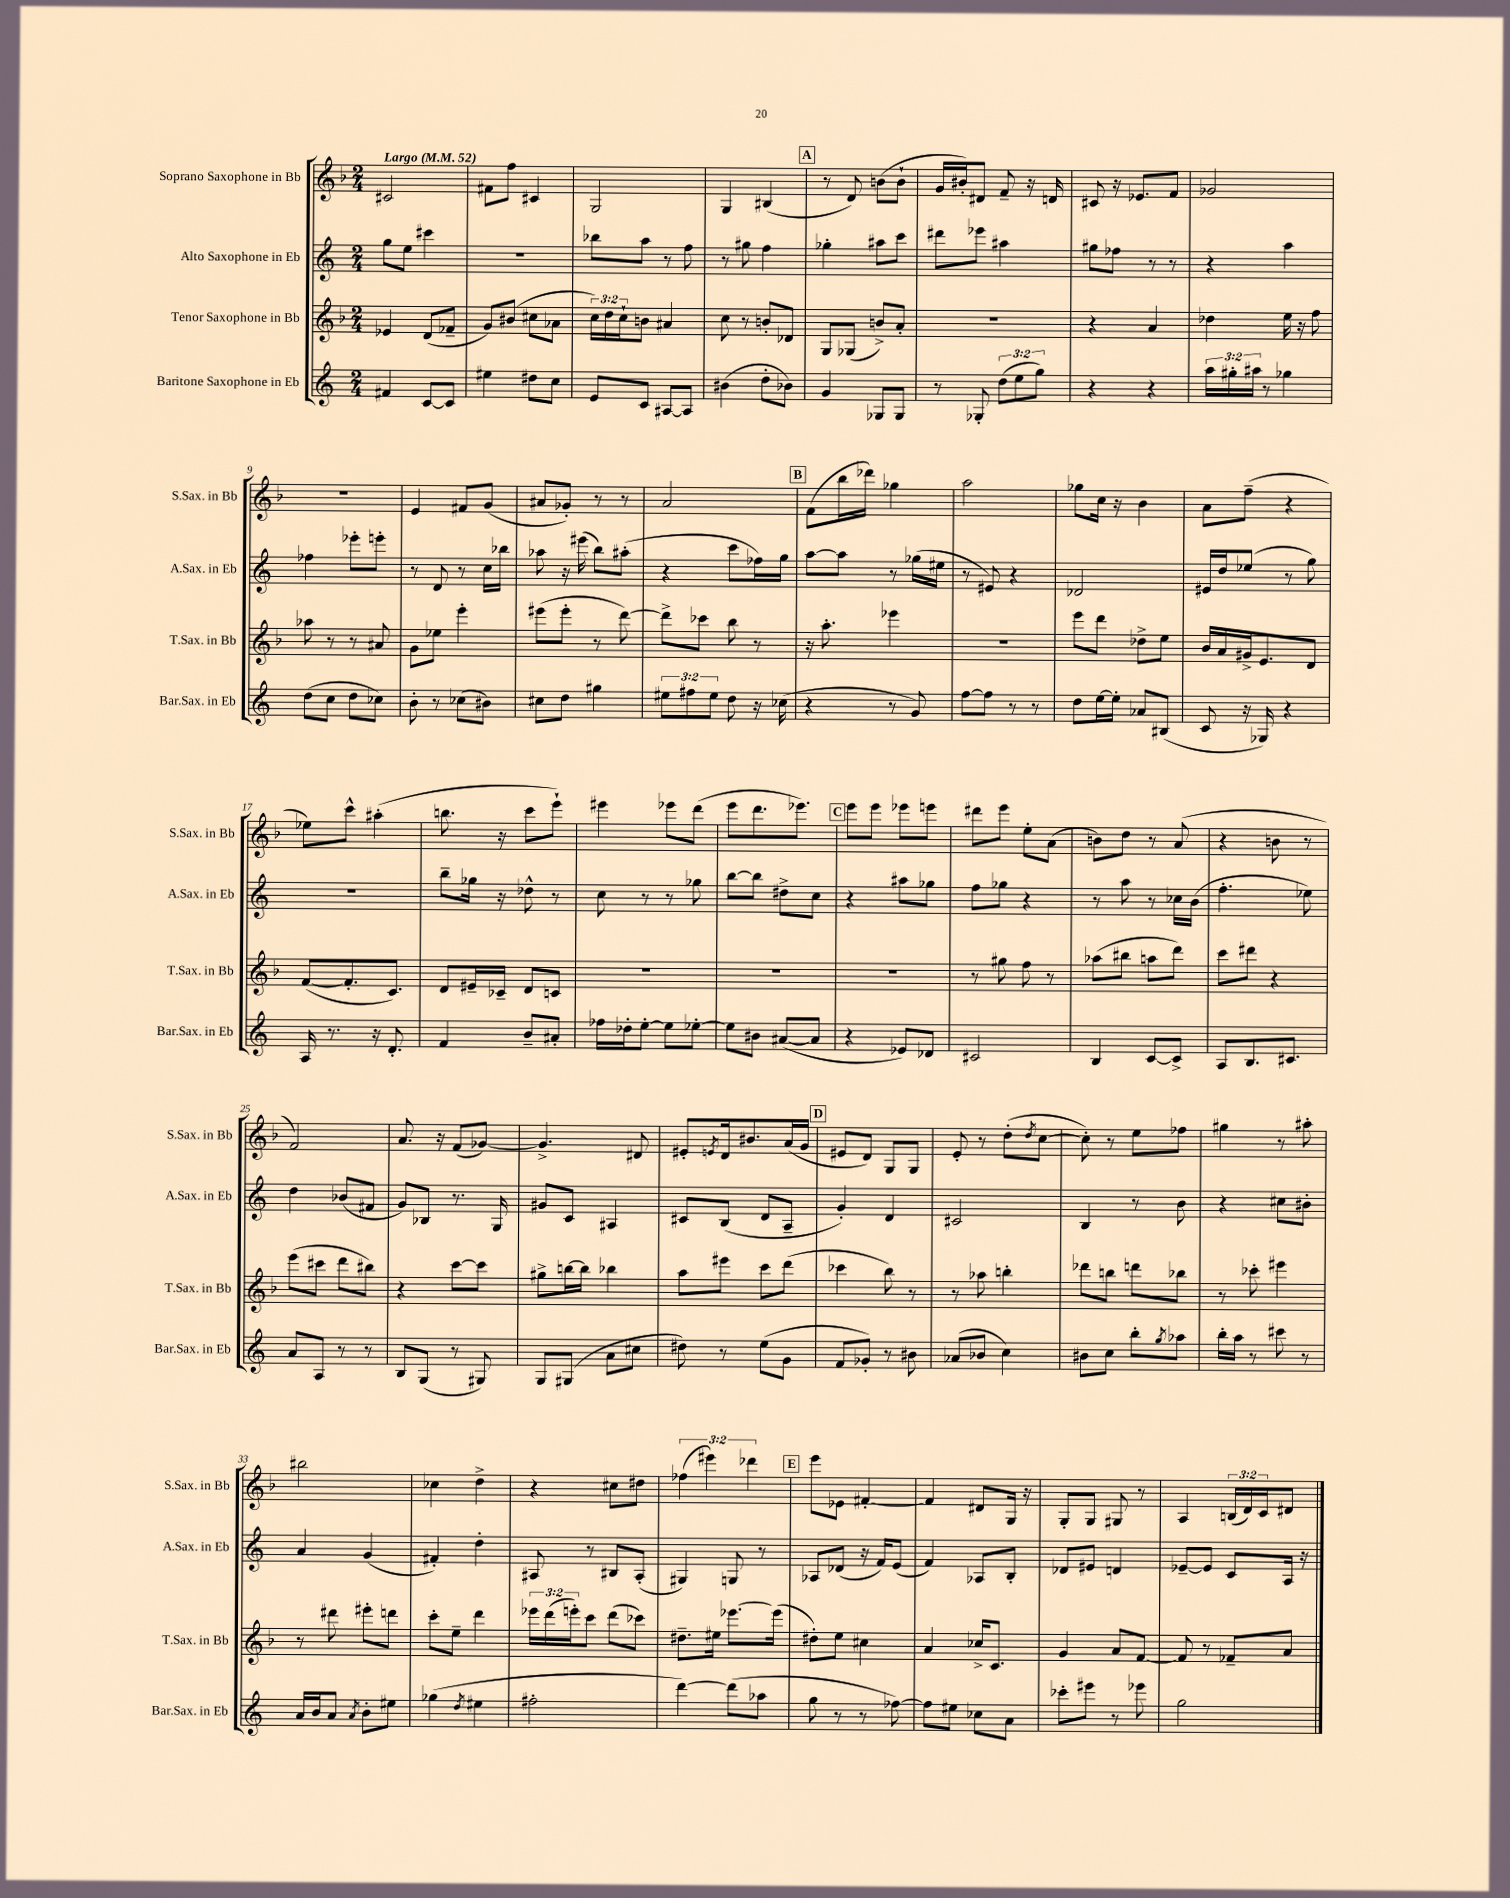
<<
\new StaffGroup <<
\new Staff = "s0" \with { instrumentName = "Soprano Saxophone in Bb" shortInstrumentName = "S.Sax. in Bb" } {
    \clef treble \key f \major \numericTimeSignature \time 2/4 \override Staff.TupletNumber.text = #tuplet-number::calc-fraction-text \tempo "Largo" 4 = 52
    cis'2 |
    fis'8 f''8 cis'4 |
    g2 |
    g4 bis4( |
    \mark \markup { \box "A" } r8 d'8) b'8( b'8-! |
    g'16 bis'16-.) dis'8 f'8-- r16 d'16 |
    cis'8 r16 ees'8. f'8 |
    ges'2 |
    R2 |
    e'4 fis'8 g'8( |
    ais'8 ges'8-.) r8 r8 |
    a'2 |
    \mark \markup { \box "B" } f'8( bes''16 des'''16) ges''4 |
    a''2 |
    ges''8 c''16 r16 bes'4 |
    a'8 f''8--( r4 |
    ees''8) c'''8-^ ais''4-.( |
    b''8. r16 c'''8 e'''8-!) |
    eis'''4 ees'''8 d'''8( |
    e'''8 d'''8. ees'''8.) |
    \mark \markup { \box "C" } e'''8 e'''8 ees'''8 e'''8 |
    dis'''8 e'''8 e''8-. a'8( |
    b'8) d''8 r8 a'8( |
    r4 b'8 r8 |
    f'2) |
    a'8. r16 f'8( ges'8~) |
    ges'4.-> dis'8 |
    eis'8-. \acciaccatura { e'8 } d'16 bis'8. a'16( g'16 |
    \mark \markup { \box "D" } eis'8 d'8) g8 g8 |
    e'8-. r8 d''8-.( \acciaccatura { d''8 } c''8~ |
    c''8-.) r8 e''8 fes''8 |
    gis''4 r8 ais''8-. |
    bis''2 |
    ces''4 d''4-> |
    r4 cis''8 dis''8 |
    \tuplet 3/2 { fes''4( eis'''4) des'''4 } |
    \mark \markup { \box "E" } e'''8 ees'8 fis'4~-. |
    fis'4 dis'8 g16 r16 |
    g8-. g8 gis8 r8 |
    a4 \tuplet 3/2 { b16( d'16) c'16 } dis'8 \bar "|." |
}
\new Staff = "s1" \with { instrumentName = "Alto Saxophone in Eb" shortInstrumentName = "A.Sax. in Eb" } {
    \clef treble \key c \major \numericTimeSignature \time 2/4
    g''8 e''8 cis'''4 |
    R2 |
    bes''8 a''8 r8 f''8 |
    r8 gis''8 f''4 |
    \mark \markup { \box "A" } ges''4-. ais''8 c'''8 |
    dis'''8 ees'''8 ais''4 |
    gis''8 fes''8 r8 r8 |
    r4 a''4 |
    fes''4 ees'''8-. e'''8-. |
    r8 d'8 r8 c''16 bes''16 |
    aes''8 r16 eis'''16( b''8) ais''8-.( |
    r4 c'''8 fes''16) g''16 |
    \mark \markup { \box "B" } a''8~ a''8 r8 ges''16( eis''16 |
    r8 eis'8) r4 |
    des'2 |
    eis'16 d''16 ees''8( r8 g''8) |
    R2 |
    b''8-- ges''16 r16 des''8-^ r8 |
    c''8 r8 r8 ges''8 |
    b''8~ b''8 dis''8-> c''8 |
    \mark \markup { \box "C" } r4 ais''8 ges''8 |
    f''8 ges''8 r4 |
    r8 a''8 r8 ces''16 b'16( |
    f''4.-. ees''8) |
    d''4 bes'8( fis'8 |
    g'8) bes8 r8. g16 |
    gis'8 c'8 ais4 |
    cis'8 b8( d'8 a8-- |
    \mark \markup { \box "D" } g'4-.) d'4 |
    cis'2 |
    b4 r8 b'8 |
    r4 cis''8 bis'8-. |
    a'4 g'4( |
    fis'4-.) d''4-. |
    ais8 r8 bis8 ais8-.( |
    gis4) g8 r8 |
    \mark \markup { \box "E" } aes8 des'8( r16 f'16) e'8( |
    f'4) aes8 b8-. |
    des'8 eis'8 d'4 |
    ees'8~-- ees'8 c'8 a16 r16 \bar "|." |
}
\new Staff = "s2" \with { instrumentName = "Tenor Saxophone in Bb" shortInstrumentName = "T.Sax. in Bb" } {
    \clef treble \key f \major \numericTimeSignature \time 2/4 \override Staff.TupletNumber.text = #tuplet-number::calc-fraction-text
    ees'4 d'8( fes'8-- |
    g'8) bis'8( cis''8 aes'8 |
    \tuplet 3/2 { c''16) d''16 c''16-! } b'8 ais'4 |
    c''8 r8 b'8-. des'8 |
    \mark \markup { \box "A" } g8 ges8( b'8->) a'8-. |
    r2 |
    r4 a'4 |
    des''4 e''16 r16 f''8 |
    aes''8 r8 r8 ais'8 |
    g'8 ees''8 e'''4-. |
    eis'''8( eis'''8-. r8 d'''8~) |
    d'''8-> ces'''8 bes''8 r8 |
    \mark \markup { \box "B" } r16 a''8.-. ees'''4 |
    R2 |
    e'''8 d'''8 des''8-> e''8 |
    bes'16 a'16 gis'16-> e'8. d'8 |
    f'8~( f'8.-. c'8.) |
    d'8 eis'16-- ces'16-- d'8 c'8 |
    R2 |
    R2 |
    \mark \markup { \box "C" } R2 |
    r8 gis''8 f''8 r8 |
    aes''8( bis''8 a''8 d'''8) |
    c'''8 dis'''8 r4 |
    e'''8( cis'''8 d'''8 bis''8) |
    r4 c'''8~ c'''8 |
    gis''8-> b''16~ b''16 bes''4 |
    a''8 eis'''8 c'''8 d'''8( |
    \mark \markup { \box "D" } ces'''4 bes''8) r8 |
    r8 aes''8 b''4-. |
    des'''8 b''8 d'''8 bes''8 |
    r8 ces'''8-. eis'''4 |
    r8 dis'''8 eis'''8-. d'''8 |
    c'''8-. e''8-- d'''4 |
    \tuplet 3/2 { ees'''16 d'''16( e'''16-.) } c'''8 d'''8( ces'''8) |
    dis''8.-- eis''16 ees'''8.~ ees'''16( |
    \mark \markup { \box "E" } dis''8-.) e''8 cis''4 |
    a'4 ces''16-> c'8. |
    g'4 a'8 f'8~ |
    f'8 r8 fes'8-- a'8 \bar "|." |
}
\new Staff = "s3" \with { instrumentName = "Baritone Saxophone in Eb" shortInstrumentName = "Bar.Sax. in Eb" } {
    \clef treble \key c \major \numericTimeSignature \time 2/4 \override Staff.TupletNumber.text = #tuplet-number::calc-fraction-text
    fis'4 c'8~ c'8 |
    eis''4 dis''8 c''8 |
    e'8 c'8 ais8~ ais8 |
    bis'4( d''8-. bes'8) |
    \mark \markup { \box "A" } g'4 ges8 ges8 |
    r8 ges8-. \tuplet 3/2 { d''8( e''8 g''8) } |
    r4 r4 |
    \tuplet 3/2 { a''16 gis''16-. ais''16 } r8 ges''4 |
    d''8( c''8 d''8 ces''8) |
    b'8-. r8 ces''8( bis'8) |
    cis''8 d''8 gis''4 |
    \tuplet 3/2 { eis''8 fis''8 eis''8 } d''8 r16 ces''16( |
    \mark \markup { \box "B" } r4 r8 g'8) |
    f''8~ f''8 r8 r8 |
    d''8 e''16~ e''16-. aes'8 bis8( |
    c'8 r16 ges16) r4 |
    a16 r8. r16 d'8.-. |
    f'4 b'8-- ais'8-. |
    fes''16 des''16-. e''8~-. e''8 ees''8~-. |
    ees''8 bis'8 ais'8~( ais'8 |
    \mark \markup { \box "C" } r4 ees'8) des'8 |
    cis'2 |
    b4 c'8~ c'8-> |
    a8 b8. cis'8. |
    a'8 a8 r8 r8 |
    b8 g8( r8 gis8) |
    g8 gis8( a'8 cis''8 |
    dis''8) r8 e''8( g'8 |
    \mark \markup { \box "D" } f'8 ges'8-.) r8 bis'8 |
    aes'8( bes'8 c''4) |
    bis'8 c''8 b''8-. \acciaccatura { g''8 } aes''8 |
    b''16-. a''16 r8 cis'''8 r8 |
    a'16 b'16 a'8 \acciaccatura { a'8 } b'8-. eis''8 |
    ges''4( \acciaccatura { d''8 } eis''4 |
    fis''2-. |
    d'''4~) d'''8( aes''8 |
    \mark \markup { \box "E" } g''8 r8 r8 fes''8~) |
    fes''8 eis''8 ces''8 a'8 |
    ces'''8-. eis'''8 r8 ees'''8 |
    g''2 \bar "|." |
}
>>
>>
